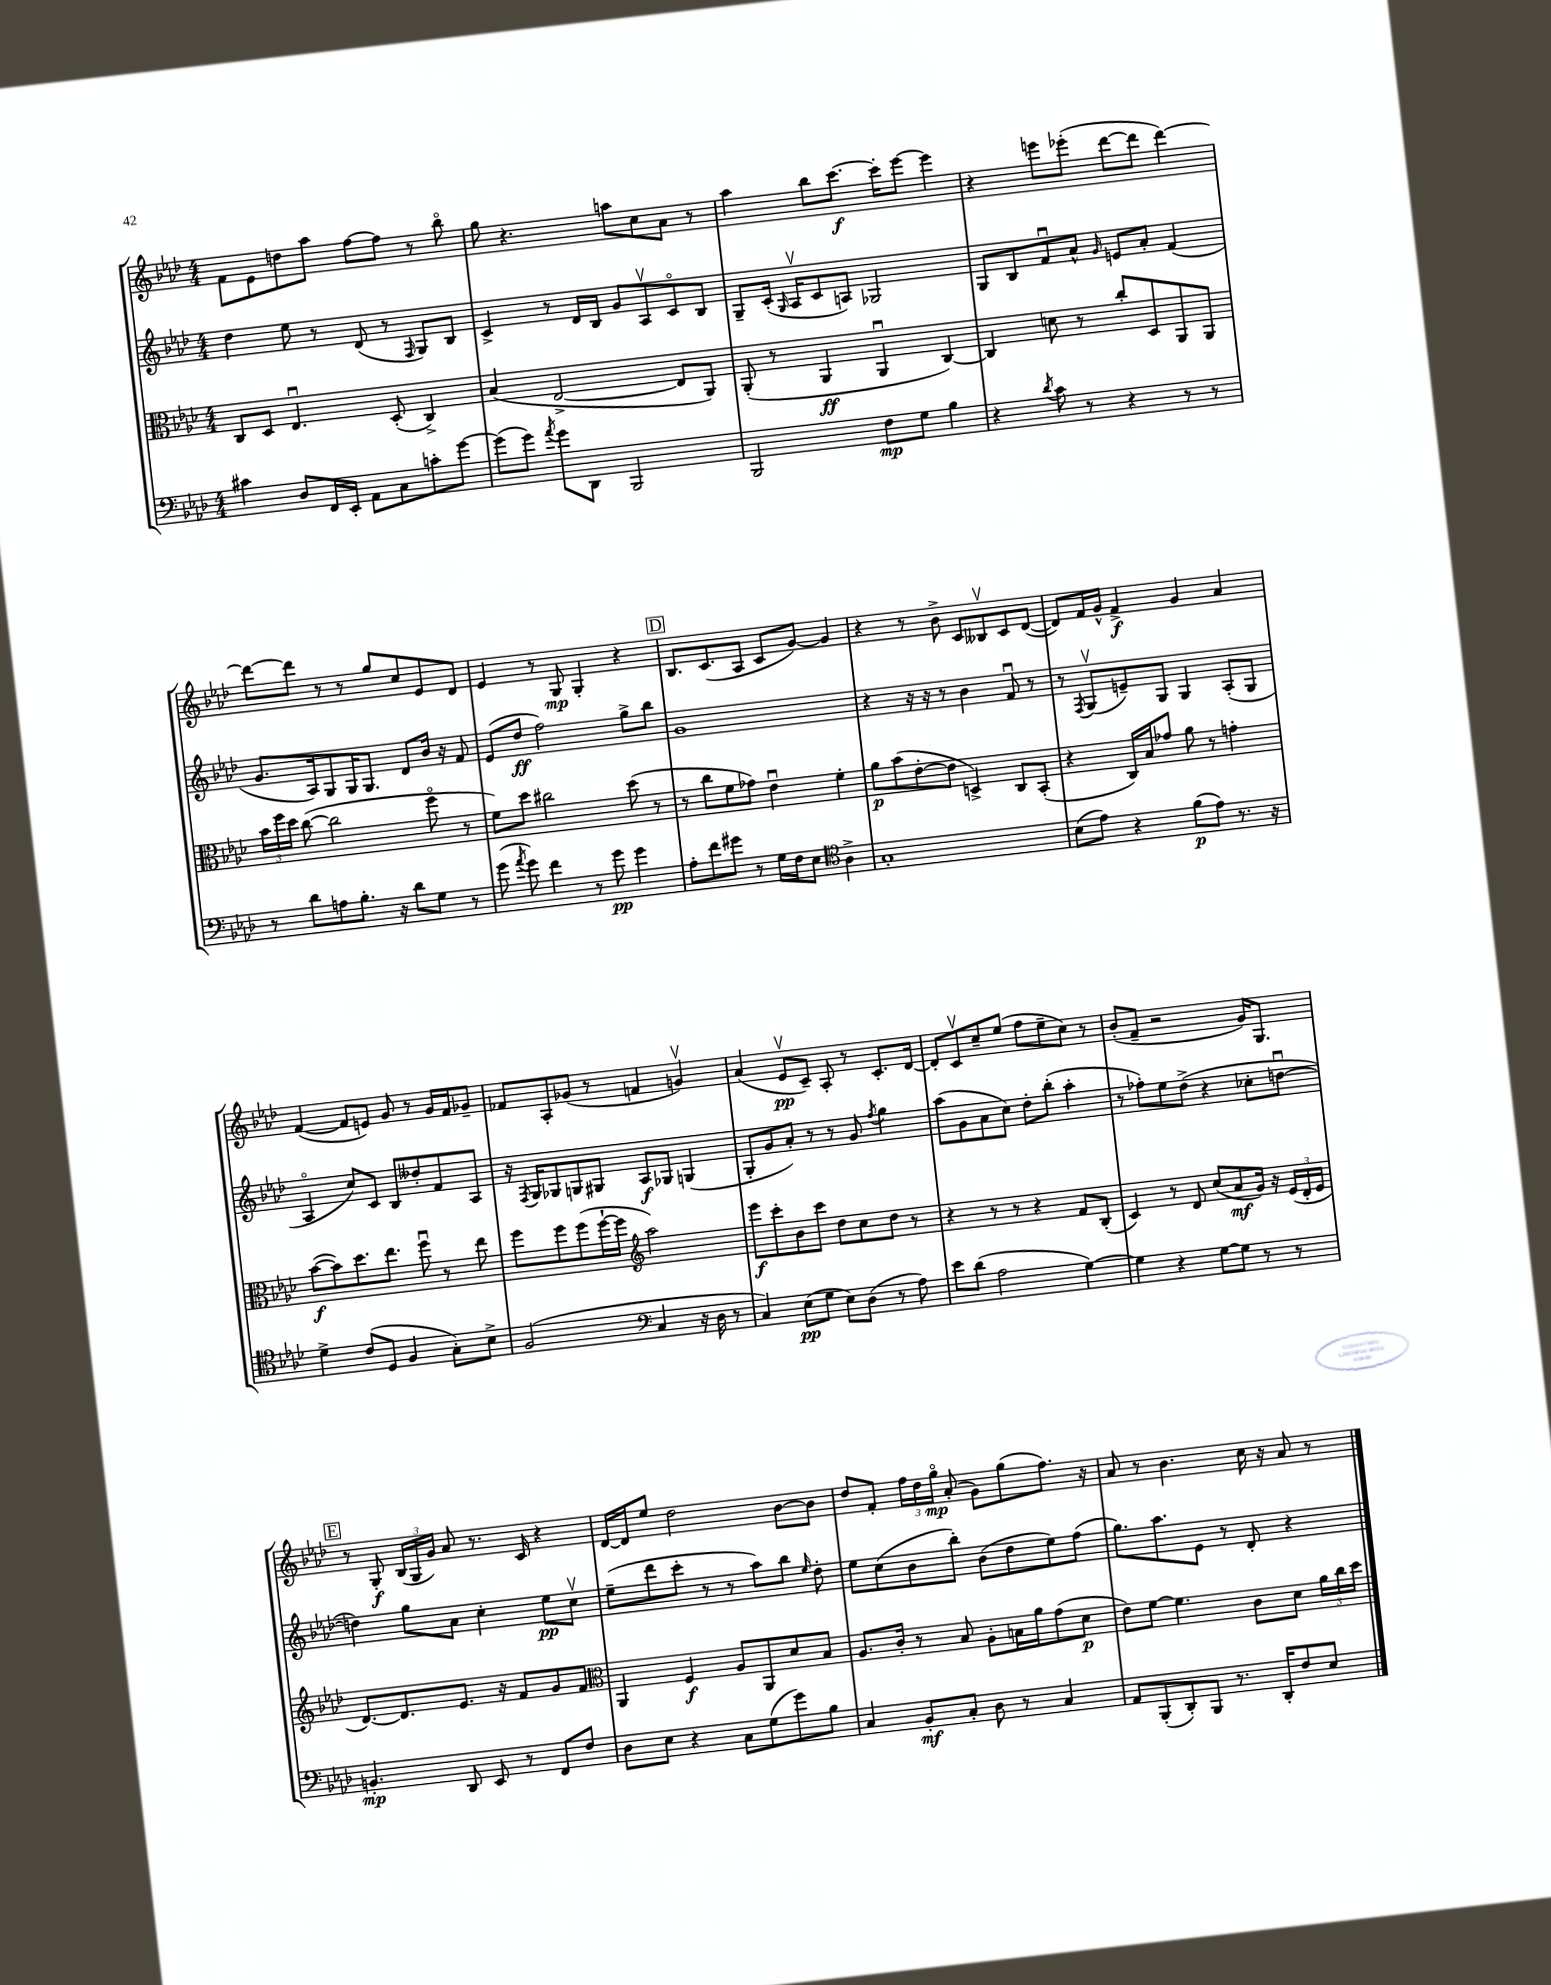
<<
\new StaffGroup <<
\new Staff = "s0" {
    \clef treble \key aes \major \numericTimeSignature \time 4/4
    \autoBeamOff f'8[ ees'8 d''8 aes''8] f''8[~ f''8] r8 bes''8\flageolet |
    g''8 r4. a''8[ c''8 aes'8] r8 |
    aes''4 bes''8[ c'''8.]~\f c'''16[-. ees'''8]~ ees'''4 |
    r4 e'''8[ ees'''8]-.( des'''8[~ des'''8] des'''4~) |
    des'''8[~ des'''8] r8 r8 g''8[ c''8 ees'8 des'8] |
    ees'4 r8 g8\mp g4-. r4 |
    \mark \markup { \box "D" } bes8.[ c'8.( aes8] c'8[ g'8]~) g'4 |
    r4 r8 bes'8-> c'8[ beses8\upbow c'8 des'8]~( |
    des'8[) f'16 g'16]-^ f'4->\f g'4 aes'4 |
    f'4~( f'8[ e'8]) g'8 r8 g'16[ f'16 ges'8]-- |
    fes'8[ aes8-. ges'8]( r8 f'4 g'4\upbow) |
    aes'4( ees'8[\upbow\pp c'8]--) aes8-. r8 c'8.[-. des'16]~ |
    des'8[-. c'8\upbow c''8-- ees''8]( f''8[ ees''8-- c''8]) r8 |
    bes'8[-.( f'8]-- r2 g'16[) g8.] |
    \mark \markup { \box "E" } r8 g8-.\f \tuplet 3/2 { bes16[( g16 g'16]) } aes'8 r8. c'16 r4 |
    des'16[~ des'16 ees''8] des''2 bes'8[~ bes'8] |
    des''8[ f'8]-. \tuplet 3/2 { f''16[ des''16 g''16]\flageolet\mp } aes'8-.( g'8[) g''8( f''8.]) r16 |
    aes'8 r8 bes'4. c''16 r16 aes'8 r8 \bar "|." |
}
\new Staff = "s1" {
    \clef treble \key aes \major \numericTimeSignature \time 4/4
    \autoBeamOff des''4 ees''8 r8 des'8( r8 \grace { f16 } g8[) bes8] |
    c'4-> r8 des'16[ bes16] g'8[ aes8\upbow c'8\flageolet bes8] |
    g8[-- c'16]-.( \grace { g16 } aes16[\upbow c'8 a8]) ges2 |
    g8[ bes8 f'8\downbow aes'8]-^ \grace { g'16 } e'8[ aes'8]-. f'4( |
    g'8.[ aes16) g8 g16 g8.] des'8[ bes'16] r16 f'8 |
    ees'8[( des''8]\ff f''2) g''8[-> bes''8] |
    \mark \markup { \box "D" } g'1 |
    r4 r16 r16 r8 bes'4 f'8\downbow r8 |
    r8 \acciaccatura { f8 } g8[\upbow( e'8--) g8] g4 aes8[-.( g8] |
    aes4\flageolet c''8[) c'8] bes8[ deses''8-. f'8 aes8] |
    r16 \acciaccatura { f8 } g16[ ges8 g8 gis8] aes8[\f ges8] g4( |
    g8[-. g'8 aes'8]-.) r8 r8 g'8 \acciaccatura { f''8 } g''4 |
    aes''8[( g'8 aes'8 c''8]) des''8[-. bes''8]-.( aes''4-. |
    r8 fes''8[-.) ees''8 des''8]->( r4 ces''8[-. d''8]~\downbow |
    \mark \markup { \box "E" } d''4) g''8[ aes'8] c''4-. ees''8[\pp c''8]\upbow |
    ees''8[--( des'''8 c'''8]-. r8 r8 aes''8[) bes''8] \grace { ees''16 } des''8-. |
    ees''8[ c''8( bes'8 bes''8]-.) bes'8[( des''8 ees''8) f''8]( |
    g''8.[) aes''8. ees'8] r8 des'8-. r4 \bar "|." |
}
\new Staff = "s2" {
    \clef alto \key aes \major \numericTimeSignature \time 4/4
    \autoBeamOff c8[ des8] ees4.\downbow des8-.( c4->) |
    bes4( ees2~-> ees8[ aes,8]) |
    aes,8-.( r8 aes,4\ff aes,4\downbow c4~) |
    c4 d'8 r8 c''8[-. des8 aes,8 aes,8] |
    \tuplet 3/2 { bes'16[ f''16 des''16] } c''8~( c''2 f''8\flageolet r8 |
    f'8[) des''8] cis''2 des''8( r8 |
    \mark \markup { \box "D" } r8 c''8[ f'8 ges'8]) ees'4\downbow f'4-. |
    aes'8[\p bes'8( ees'8~-. ees'8] d4->) c8[ bes,8]-.( |
    r4 c16[) bes16 ges'8] aes'8 r8 g'4-. |
    bes'8[~\f( bes'8) des''8. ees''8.] f''8\downbow r8 ees''8 |
    f''8[ f''8 f''8( f''16~-! f''16] \clef treble aes''2) |
    ees'''8[\f c'''8-. bes'8 c'''8] des''8[ c''8 des''8] r8 |
    r4 r8 r8 r4 f'8[ bes8]-.( |
    c'4) r8 des'8 c''8[( aes'8\mf g'16]) r16 \tuplet 3/2 { ees'16[( des'16-. ees'16] } |
    \mark \markup { \box "E" } des'8.[~) des'8. ees'8.] r16 f'8[ g'8 f'8] |
    \clef alto aes,4 f4\f aes8[ aes,8 des'8 bes8] |
    aes8.[ c'16]-. r8 bes8 aes8[-. b16 aes'16 g'8( des'8]\p |
    ees'8[) f'8]~ f'4. c'8[ des'8] \tuplet 3/2 { aes'16[ c''16 des''16] } \bar "|." |
}
\new Staff = "s3" {
    \clef bass \key aes \major \numericTimeSignature \time 4/4
    \autoBeamOff cis'4 des8[ f,16 ees,16]-. aes,8[ c8 c'8-. g'8]~ |
    g'8[( g'8]) \acciaccatura { aes'8 } g'8[ des,8] bes,,2 |
    bes,,2 f8[\mp g8] bes4 |
    r4 \acciaccatura { des'8 } c'8 r8 r4 r8 r8 |
    r8 des'8[ a8 bes8.]-. r16 des'8[ g8] r8 |
    g'8( \acciaccatura { aes'8 } g'8) f'4 r8 g'8\pp g'4 |
    \mark \markup { \box "D" } aes8[-. f'8 gis'8] r8 g16[ f16 ees8] \clef tenor aes4-> |
    g1-. |
    bes8[( ees'8]) r4 f'8[\p( ees'8]) r8. r16 |
    des'4-> c'8[( des8] f4 g8[-.) bes8]-> |
    f2( \clef bass c4 r16 des16 r8 |
    c4) ees8[\pp( g8] ees8[) des8]( r8 aes8) |
    ees'8[ des'8]( aes2 g4~) |
    g4 r4 g8[~ g8] r8 r8 |
    \mark \markup { \box "E" } b,4.-.\mp des,8 ees,8 r8 f,8[ f8] |
    des8[ ees8] r4 c8[ g8( g'8) bes8] |
    c4 bes,8[-.\mf c8]-. des8 r8 c4 |
    aes,8[ bes,,8-.( des,8-.) bes,,8] r8. des,16[-. f8 ees8] \bar "|." |
}
>>
>>
\layout { \context { \Score \remove "Bar_number_engraver" } }
